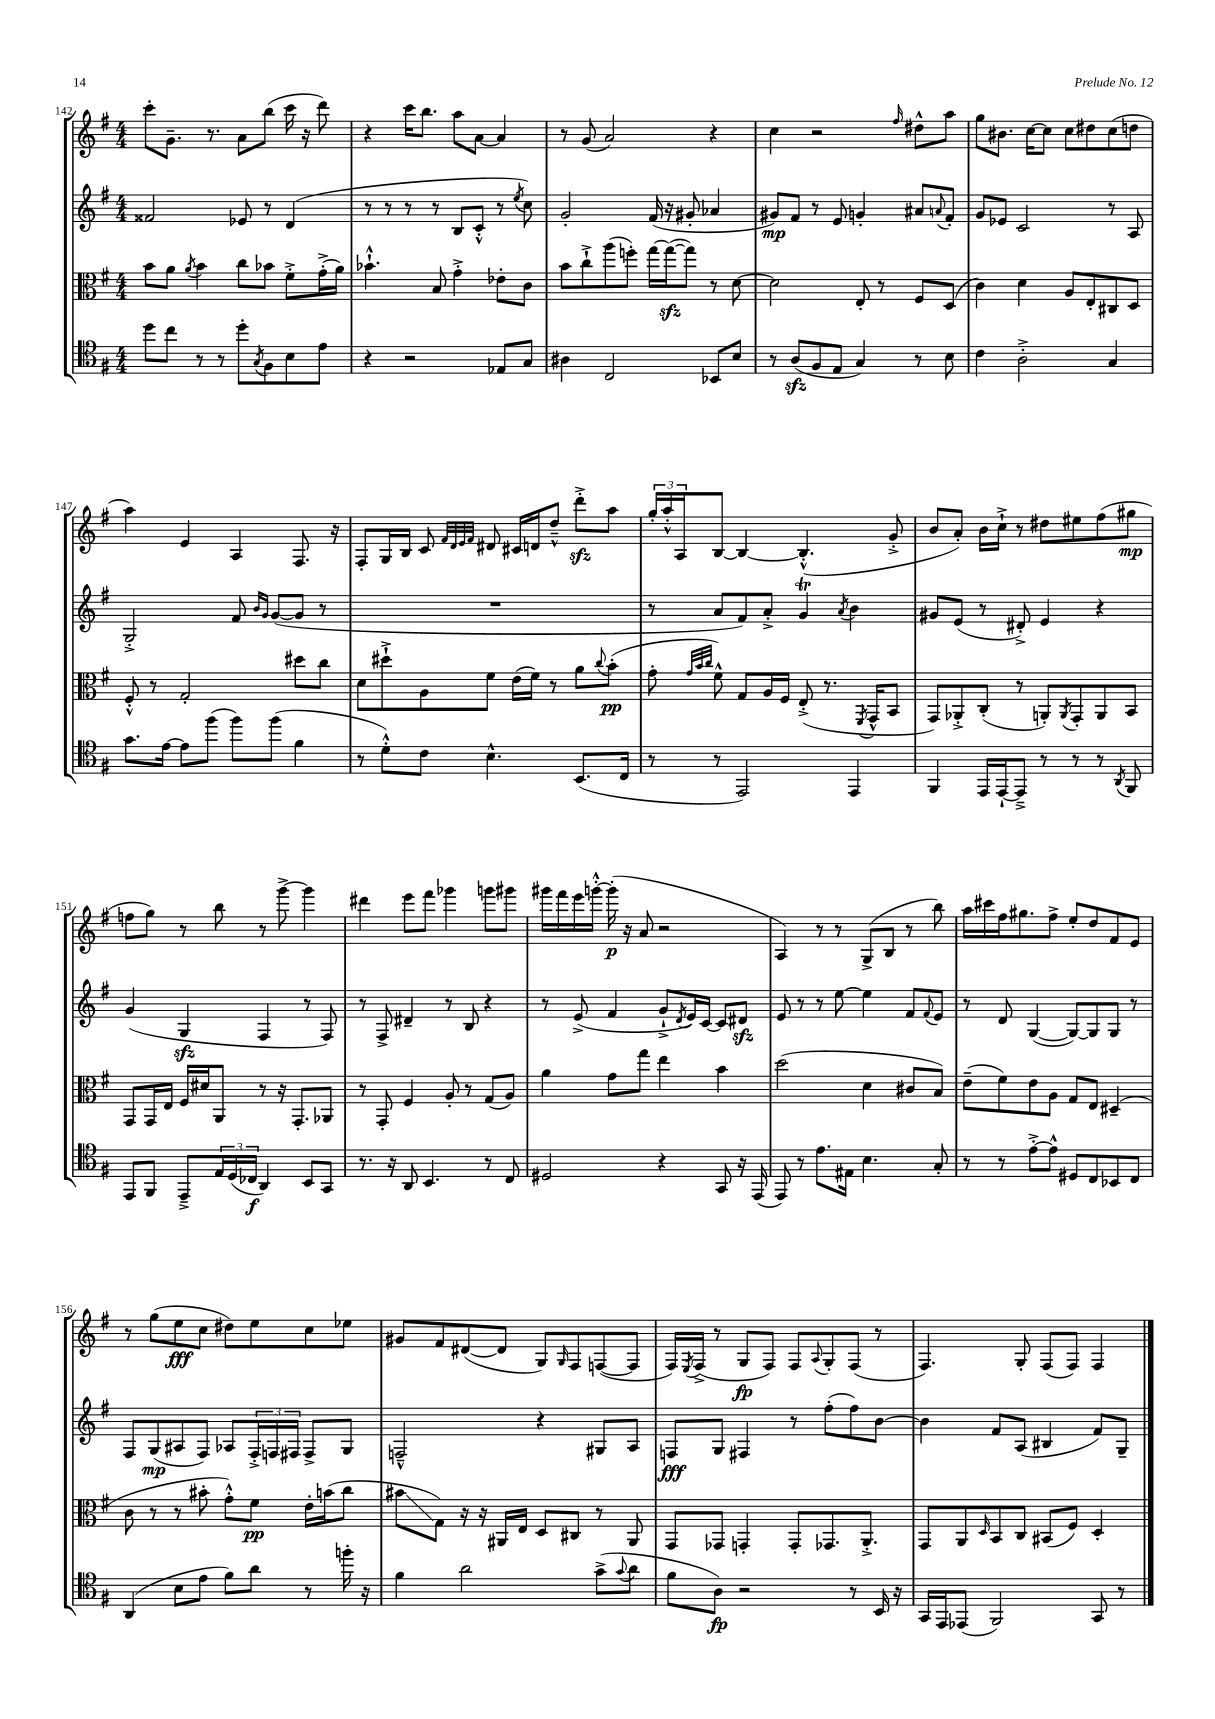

**kern	**kern	**kern	**kern
*staff4	*staff3	*staff2	*staff1
*clefC4	*clefC3	*clefG2	*clefG2
*k[f#]	*k[f#]	*k[f#]	*k[f#]
*M4/4	*M4/4	*M4/4	*M4/4
8dd	8b	2f##	8ccc'
8cc	8a	.	8.g~
.	8qa	.	.
8r	4b	.	.
.	.	.	8.r
8r	.	.	.
8dd'	8cc	8e-	8a
8qG	.	.	.
8F#	8b-	8r	(8bb
8B	8f#'^	(4d	16ccc
.	.	.	16r
8e	(16g'^	.	8ddd)
.	16a)	.	.
=	=	=	=
4r	4.b-`^^	8r	4r
.	.	8r	.
2r	.	8r	16ccc
.	.	.	8.bb
.	8B	8r	.
.	4g'^	8B	8aa
.	.	8c'^^	[8a
8E-	8e-'	8r	4a]
.	.	8qee	.
8G	8c	8cc)	.
=	=	=	=
4A#	8b	2g'	8r
.	8cc`^	.	(8g
2C	(8aa	.	2a)
.	8ff')	.	.
.	[16gg	(16f#	.
.	(16gg_	16r	.
.	8gg])	8g#'	.
8BB-	8r	4a-	4r
8B	[8d	.	.
=	=	=	=
8r	2d]	8g#)	4cc
(8A	.	8f#	.
8F#	.	8r	2r
8E	.	8e	.
4G)	8E'	4g'	.
.	8r	.	.
.	.	.	16qqff#
8r	8F#	8a#	8dd#^^
.	.	8qqa	.
8B	(8D	8f#'	8aa
=	=	=	=
4c	4c)	8g	8gg
.	.	8e-	8.b#
2A'^	4d	2c	.
.	.	.	[16cc
.	.	.	8cc]
.	8A	.	8cc
.	8E'	.	8dd#
4G	8C#	8r	(8cc
.	8D	8A	8dd
=	=	=	=
8.g	8F#'^^	2G'^	4aa)
.	8r	.	.
[16e	.	.	.
8e]	2G'	.	4e
(8ff#	.	.	.
8ff#)	.	8f#	4A
.	.	16qqb	.
.	.	16qqg	.
(8ff#	.	([8g	.
4f#	8dd#	8g]	8.F#
.	8cc	8r	.
.	.	.	16r
=	=	=	=
8r	8d	1r	8F#'
8d'^^)	8dd#`^	.	16G
.	.	.	16B
8c	8A	.	8c
.	.	.	32qqf#
.	.	.	32qqd
.	.	.	32qqe
.	.	.	32qqf#
4.B^^	8f#	.	8d#
.	(16e	.	16c#
.	16f#)	.	16d
.	8r	.	8dd~^^
(8.BB	8a	.	8ddd'^
.	8qqcc	.	.
.	(8b'	.	8aa
16C	.	.	.
=	=	=	=
8r	8g'	8r	24gg'
.	.	.	24aa'^^
.	.	.	24A
.	32qqg	.	.
.	32qqb	.	.
.	32qqcc	.	.
8r	8f#^^)	8a	[8B
2EE)	8G	8f#)	4B_
.	16A	8a'^	.
.	16F#	.	.
.	(8E'^	4g	(4.B'^^]
.	8.r	.	.
.	.	8qa	.
4EE	.	4b	.
.	8qFF#	.	.
.	16GG^^	.	.
.	8BB	.	8g'^
=	=	=	=
4FF#	8GG)	8g#	8b
.	8AA-'^	(8e	8a')
16EE	(8C'	8r	16b
[16EE`	.	.	16cc`^
8EE~^]	8r	8d#'^)	8r
8r	8AA')	4e	8dd#
.	8qAA	.	.
8r	8GG'	.	8ee#
8r	8AA	4r	(8ff#
8qAA	.	.	.
8FF#	8BB	.	8gg#
=	=	=	=
8EE	8GG	(4g	8ff
8FF#	16GG	.	8gg)
.	16E	.	.
8EE~^	16F#	4G	8r
.	16d#	.	.
24E	8AA	.	8bb
(24D	.	.	.
24C-	.	.	.
4AA)	8r	4F#	8r
.	16r	.	[8ggg^
.	8.GG'	.	.
8BB	.	8r	4ggg]
8GG	8AA-	8F#)	.
=	=	=	=
8.r	8r	8r	4ddd#
.	8GG'	8F#^	.
16r	.	.	.
8AA	4F#	4d#~	8eee
4.BB	.	.	8fff#
.	8A'	8r	4ggg-
.	8r	8B	.
8r	(8G	4r	8ggg
8C	8A)	.	8ggg#
=	=	=	=
2D#	4a	8r	16ggg#
.	.	.	16fff#
.	.	(8e^	16eee
.	.	.	[16ggg'^^
.	8g	4f#	(16ggg']
.	.	.	16r
.	8gg	.	8a
4r	4ee	8g`^	2r
.	.	8qd	.
.	.	16e)	.
.	.	[16c	.
8GG	4b	8c]	.
16r	.	8d#	.
(16EE	.	.	.
=	=	=	=
8EE)	(2dd	8e	4A)
8r	.	8r	.
8.e	.	8r	8r
.	.	[8ee	8r
16E#	.	.	.
4.B	4d	4ee]	(8G^
.	.	.	8B
.	8c#	8f#	8r
.	.	8qqf#	.
8G'	8B)	8e	8bb)
=	=	=	=
8r	(8e~	8r	16aa
.	.	.	16ccc#
8r	8f#)	8d	16ff#
.	.	.	8.gg#
[8e'^	8e	([4G	.
8e^^]	8A	.	8ff#^
8D#	8G	8G_)	8ee'
8C	8E	8G]	8dd
8BB-	(4D#~	8G	8f#
8C	.	8r	8e
=	=	=	=
(4AA	8c	8F#	8r
.	8r	(8G	(8gg
8B	8r	8A#	8ee
8e	8b#'	8F#)	8cc
8f#)	8g'^^)	8A-	8dd#)
8a	8f#	24F#'^	8ee
.	.	24F	.
.	.	24F#	.
8r	16e'	8F#^	8cc
.	(16b	.	.
16ff'	8cc	8G	8ee-
16r	.	.	.
=	=	=	=
4f#	8b#	2F~^^	8g#
.	8G)	.	8f#
2a	16r	.	([8d#
.	16r	.	.
.	16AA#	.	8d#]
.	16E	.	.
.	8D	4r	8G)
.	.	.	16qqG
.	8C#	.	8F#
(8g^	8r	8G#	([8F
8qqg	.	.	.
8a	8AA#	8A	8F]
=	=	=	=
8f#	8GG	8F	16F#)
.	.	.	8qE
.	.	.	(16F#^
8A)	8GG-	8G	8r
2r	4GG'	4F#	8G
.	.	.	8F#)
.	8GG'	8r	8F#
.	.	.	8qqA
.	8.GG-	(8ff#'	8G'
8r	.	8ff#)	(8F#
.	8.AA'^	.	.
16BB	.	[8b	8r
16r	.	.	.
=	=	=	=
16GG	8GG	4b]	4.F#)
16EE	.	.	.
(8EE-	8AA	.	.
.	16qqD	.	.
2FF#)	8BB	8f#	.
.	8C	(8A	8G'
.	(8BB#	4B#	(8F#
.	8F#)	.	8F#)
8GG	4D'	8f#)	4F#
8r	.	8G~	.
==	==	==	==
*-	*-	*-	*-
